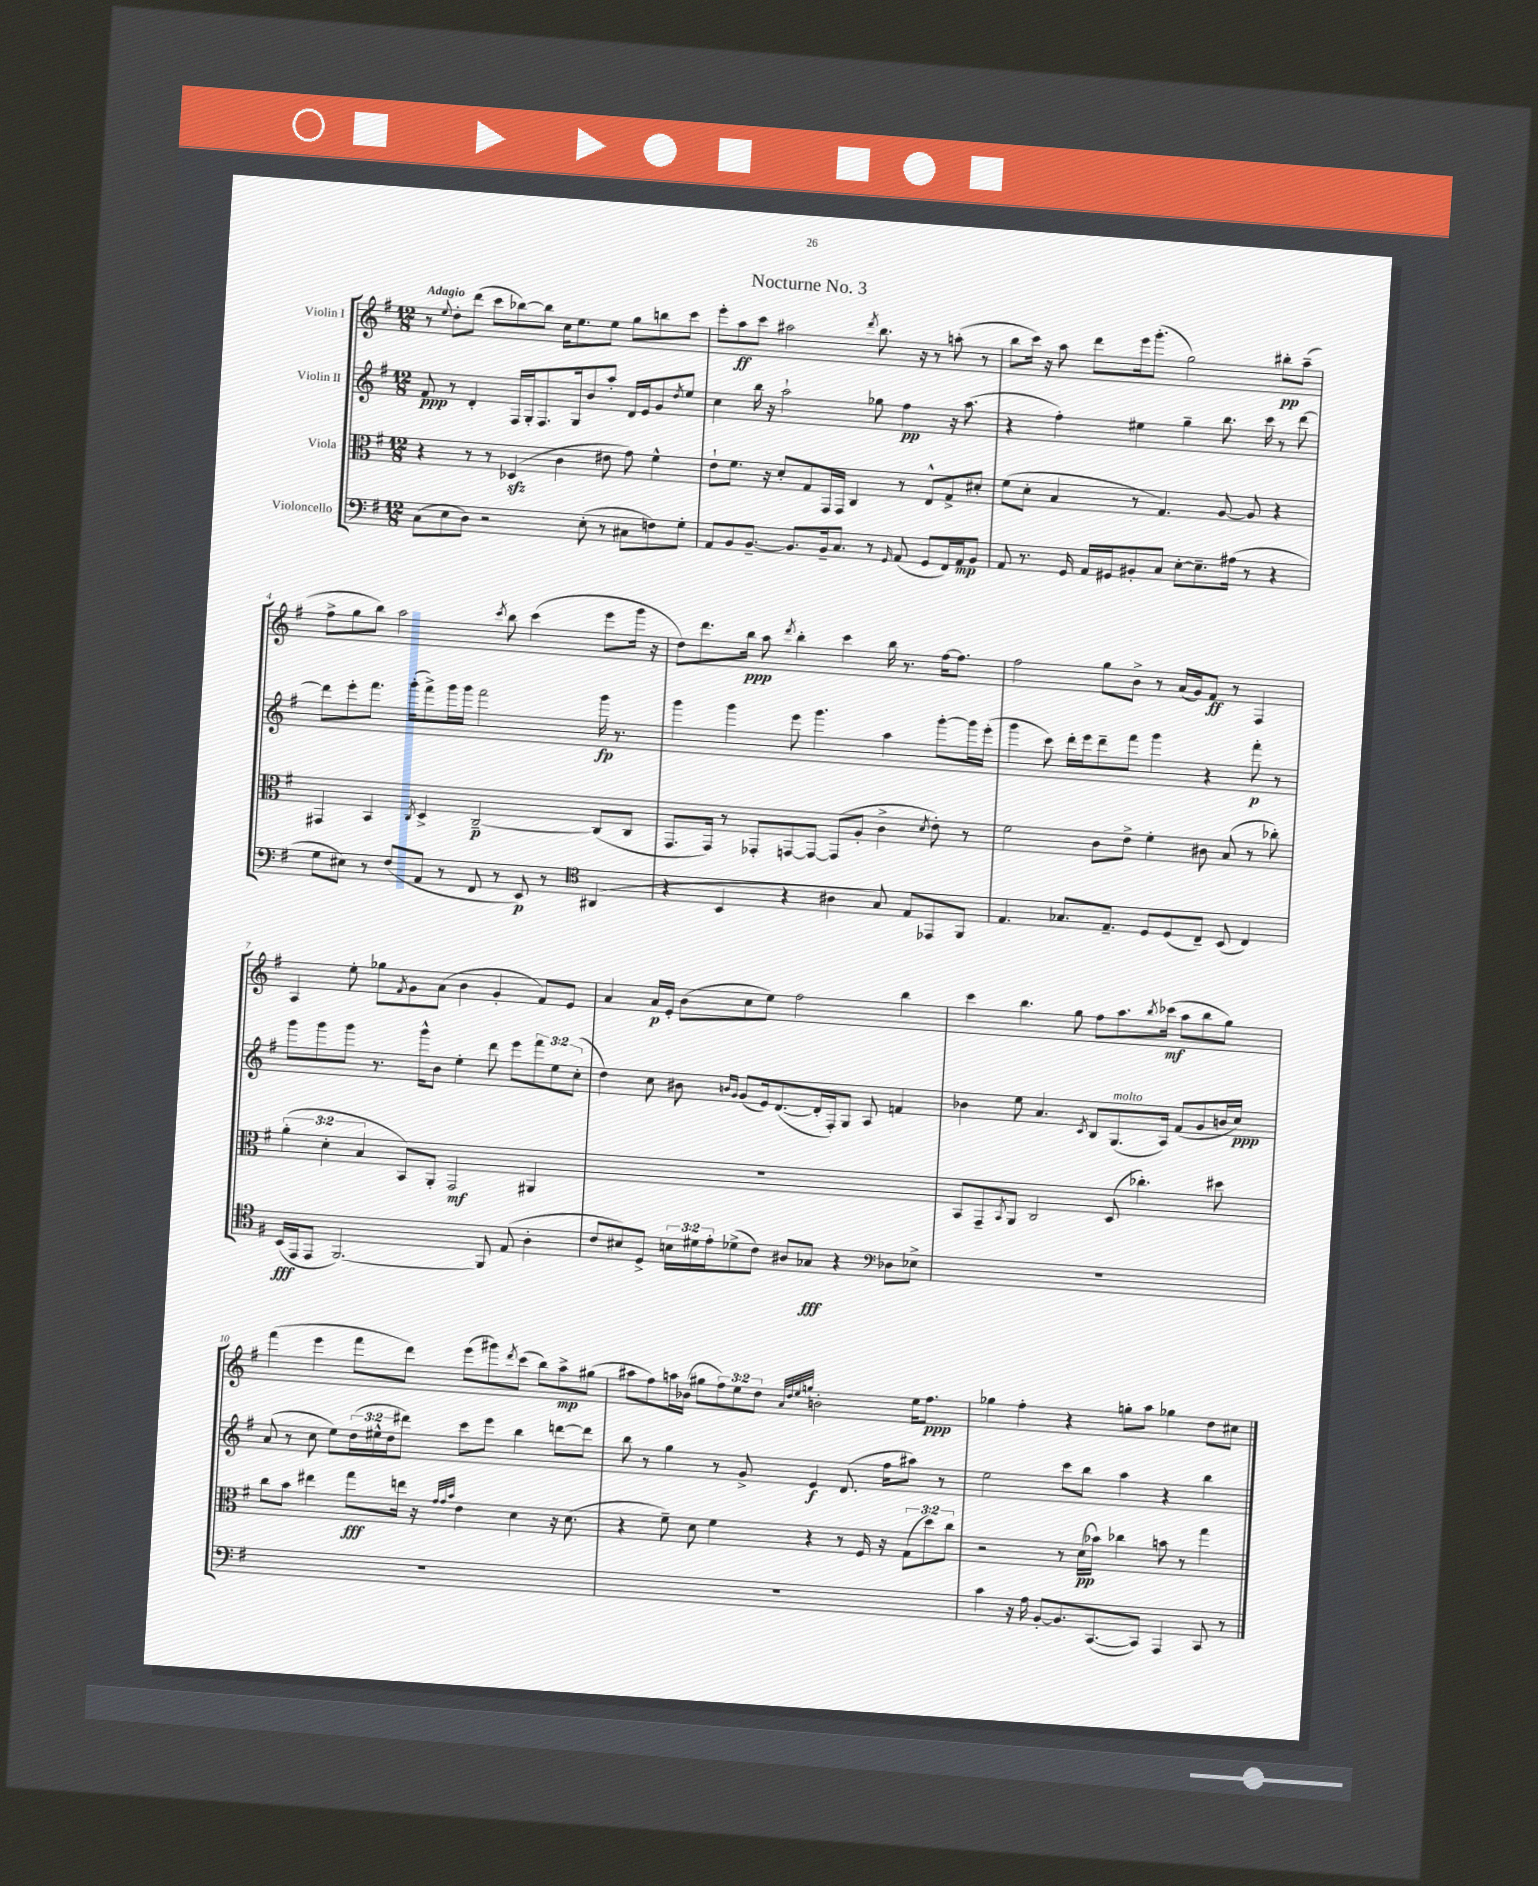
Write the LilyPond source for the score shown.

\header { title = "Nocturne No. 3" }
<<
\new StaffGroup <<
\new Staff = "s0" \with { instrumentName = "Violin I" } {
    \clef treble \key g \major \numericTimeSignature \time 12/8 \override Staff.TupletNumber.text = #tuplet-number::calc-fraction-text \tempo "Adagio"
    r8 \appoggiatura { e''8 } d''8-. d'''8( c'''8 bes''8~) bes''8 c''16 e''8. e''8 g''8 b''8 c'''8 |
    e'''8-. a''8\ff c'''8 ais''2 \acciaccatura { d'''8 } b''8. r16 r8 a''8-.( r8 |
    b''8 c'''16) r16 a''8 d'''8 e'''16 g'''8.-.( g''2) bis''8-.\pp a''8--( |
    fis''8-> g''8 b''8) a''2 \acciaccatura { c'''8 } b''8 c'''4( e'''8 g'''16 r16 |
    d''8) d'''8. b''16\ppp a''8 \acciaccatura { d'''8 } b''4-. c'''4 b''16 r8. fis''16~ fis''8. |
    fis''2 g''8 b'8-> r8 a'16( g'16) fis'8\ff r8 fis4 |
    a4 e''8-. ges''8 \acciaccatura { fis'8 } g'8 a'8( b'4 g'4-. fis'8) e'8 |
    a'4 a'16\p e'16-. b'8( c''8 e''8) fis''2 b''4 |
    c'''4 b''4. g''8 fis''8 a''8. \acciaccatura { b''8 } ces'''16\mf( a''8 b''8 g''8) |
    fis'''4( e'''4 fis'''8 d'''8) e'''8( gis'''8) \acciaccatura { d'''8 } c'''8( b''8) a''8->\mp gis''8( |
    ais''8 fis''8) a''16 bes'16( gis''8 \tuplet 3/2 { fis''8) e''8 d''8 } \grace { a'32 d''32 e''32 g''32 } b'2-. e''16 fis''8.\ppp |
    ges''4 fis''4-. r4 g''8-. a''8 ges''4 d''8 cis''8 \bar "|." |
}
\new Staff = "s1" \with { instrumentName = "Violin II" } {
    \clef treble \key g \major \numericTimeSignature \time 12/8 \override Staff.TupletNumber.text = #tuplet-number::calc-fraction-text
    fis'8\ppp r8 d'4-. fis16 g16-. fis8. g16 b'8 a''8-. d'16 e'16 g'8 \acciaccatura { d''8 } e''8 |
    c''4 b''16 r16 a''2-! ges''8 fis''4\pp r16 a''8.( |
    r4 fis''4-.) eis''4 g''4-- b''8. c'''16 r8 d'''8~ |
    d'''8 e'''8-. fis'''8. g'''16-.( fis'''8->) g'''16 g'''16 fis'''2 g'''16\fp r8. |
    g'''4 g'''4 e'''8 g'''4. a''4 g'''8~-. g'''16 e'''16-.( |
    g'''4 c'''8) d'''16-. e'''16 d'''8-- fis'''8 g'''4 r4 fis'''8-.\p r8 |
    g'''8 g'''8 g'''8 r8. g'''16-^ b'8 e''4-. d'''8 e'''8 \tuplet 3/2 { fis'''8 e''8 c''8-.( } |
    d''4) c''8 bis'8 \grace { b'16 g'16 } g'8( e'16) d'8.~( d'16-. fis16-.) g8 a8 f'4 |
    bes'4 e''8 a'4. \acciaccatura { c'8 } b8 g8.^\markup { \italic "molto" }( a16) fis'8( g'8 b'16 c''16\ppp) |
    a'8( r8 c''8 e''8) \tuplet 3/2 { d''16( eis''16-^ d''16 } dis'''8) c'''8 e'''8 b''4 d'''8~ d'''8 |
    b''8 r8 g''4 r8 g'8-> e'4\f d'8.( fis''16 ais''8) r8 |
    e''2 c'''8 b''8 a''4 r4 b''4 \bar "|." |
}
\new Staff = "s2" \with { instrumentName = "Viola" } {
    \clef alto \key g \major \numericTimeSignature \time 12/8 \override Staff.TupletNumber.text = #tuplet-number::calc-fraction-text
    r4 r8 r8 des4\sfz( c'4 eis'8 g'8) fis'4-^ |
    e'8-! fis'8. r16 d'8-. g8 g,16 g,16 c4 r8 e8-^ g8-> dis'8-. |
    fis'8( d'8-. b4 r8 g4.) a8~ a8 r4 |
    gis,4 b,4 \acciaccatura { c8 } d4-> c2~--\p c8( c8 |
    g,8. g,16) r8 ges,8-. g,8~ g,8~ g,8( a8-. c'4-> \acciaccatura { d'8 } e'8-.) r8 |
    fis'2 c'8 e'8-> fis'4-. cis'8 b8( r8 ces''8-.) |
    \tuplet 3/2 { a'4-.( d'4-. b4 } b,8) a,8-. g,2\mf ais,4 |
    R1. |
    b,8 g,8-- \acciaccatura { b,8 } a,8 c2 d8( ces''4.-.) dis''8 |
    c''8 b'8 eis''4 g''8\fff e''16 r16 \grace { g'32 g'32 b'32 } e'4 d'4 r16 d'8.( |
    r4 fis'8--) d'8 fis'4 r4 r8 fis16 r16 \tuplet 3/2 { g8( d''8) c''8 } |
    r2 r8 d'16\pp( bes'16) ces''4 b'8 r8 g''4 \bar "|." |
}
\new Staff = "s3" \with { instrumentName = "Violoncello" } {
    \clef bass \key g \major \numericTimeSignature \time 12/8 \override Staff.TupletNumber.text = #tuplet-number::calc-fraction-text
    c8( e8 d8) r2 e8-.( r8 cis8 f8) g8-. |
    a,8 b,8 b,8.~-- b,8. b,16-- c8. r8 \grace { g,16 } a,8( g,8 fis,16) a,16\mp b,8 |
    a,8 r8. g,16 a,16 gis,16 bis,8-. c8 e8~-. e8.-- ais16( r8 r4 |
    g8 eis8) r8 fis8( a,8 r8 fis,8 r8 e,8\p) r8 \clef tenor ais,4( |
    r4 b,4 r4 ais4 g8) e8 ees,8 fis,8 |
    e4. ges8. e8.-- d8 d8( c8--) b,8( c4) |
    b,16\fff( e,16 e,8 fis,2.~) fis,8 e8( a4-. |
    c'8 bis8) d8-> \tuplet 3/2 { b16 dis'16 e'16-. } des'8->( c'8) ais8 ges8\fff r4 \clef bass des8 ees8-> |
    R1. |
    R1. |
    R1. |
    c'4 r16 a16 b,8~-. b,8. c,8.~( c,8) a,,4 c,8 r8 \bar "|." |
}
>>
>>
